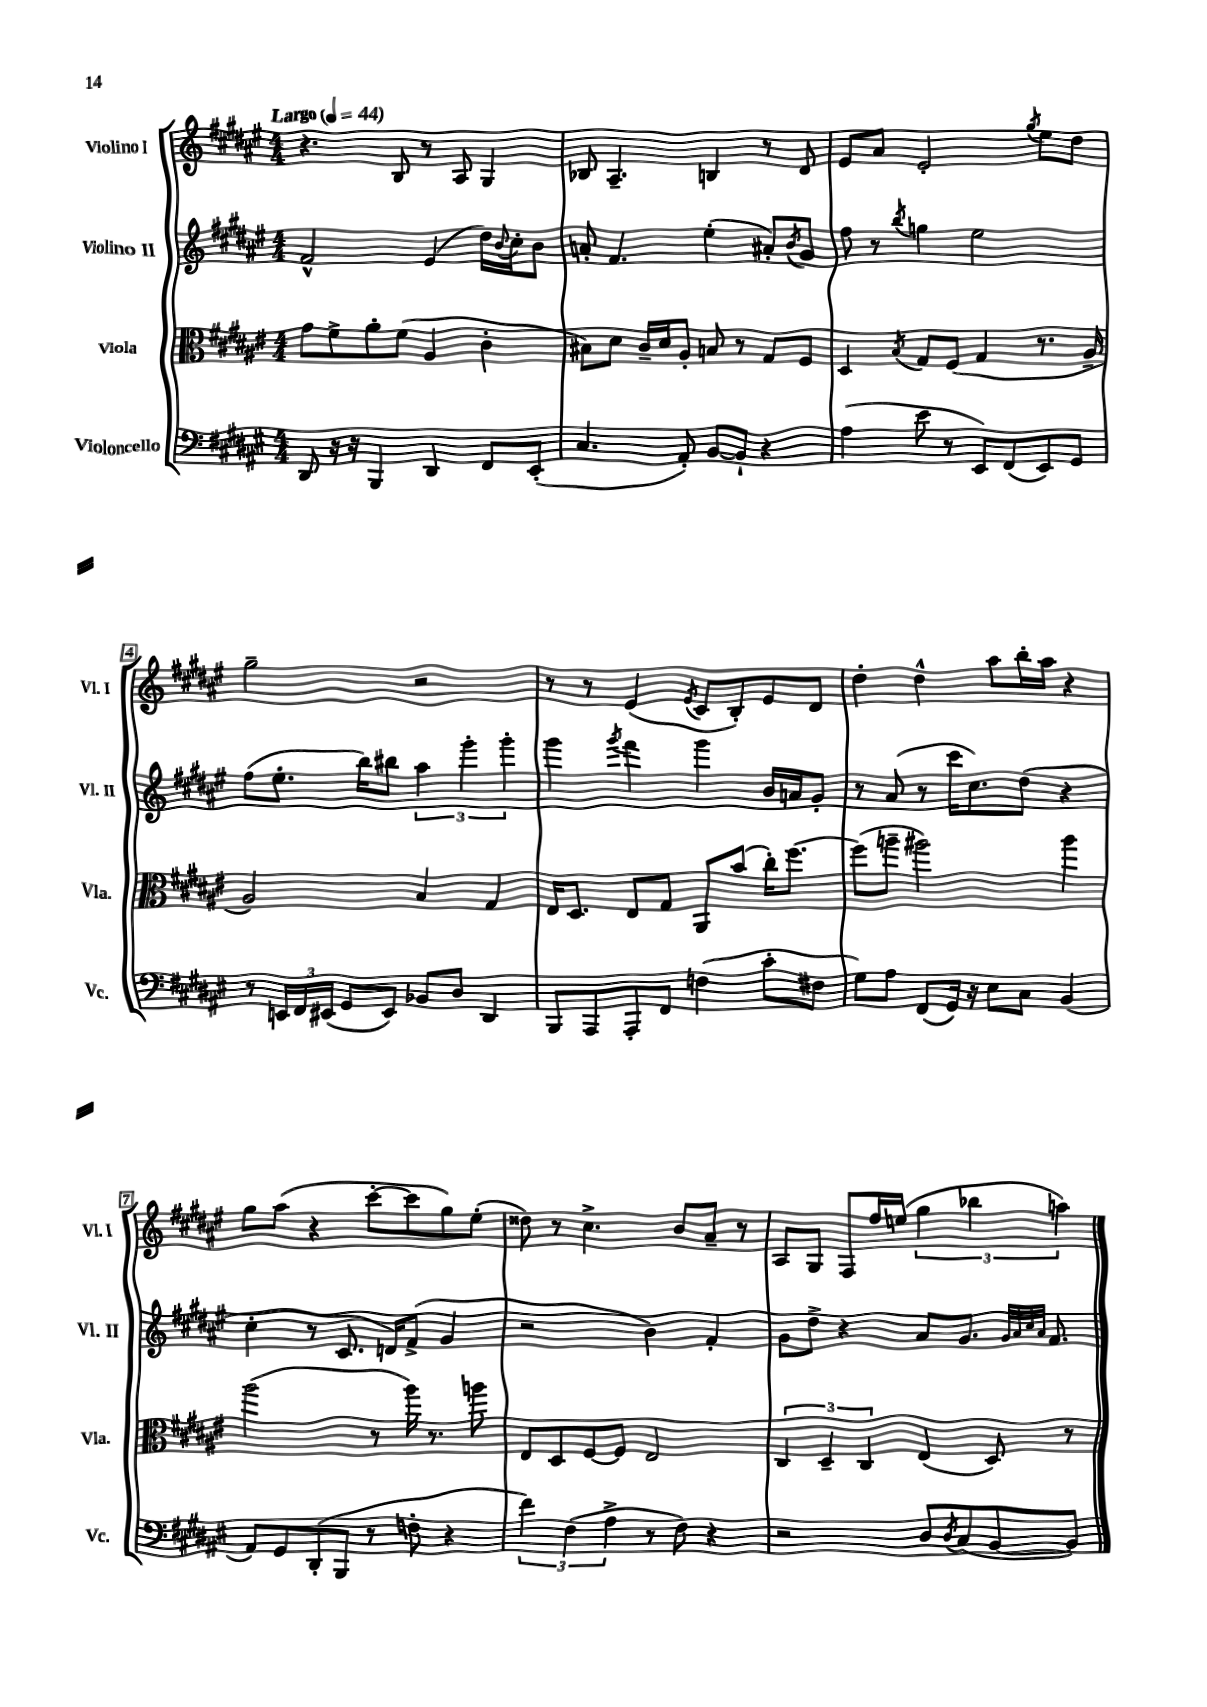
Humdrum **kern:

**kern	**kern	**kern	**kern
*staff4	*staff3	*staff2	*staff1
*clefF4	*clefC3	*clefG2	*clefG2
*k[f#c#g#d#a#e#]	*k[f#c#g#d#a#e#]	*k[f#c#g#d#a#e#]	*k[f#c#g#d#a#e#]
*M4/4	*M4/4	*M4/4	*M4/4
*MM44	*MM44	*MM44	*MM44
8DD#	8g#	2f#^^	4.r
16r	8f#^	.	.
16r	.	.	.
4BBB	8a#'	.	.
.	(8f#	.	8B
4DD#	4A#	(4e#	8r
.	.	.	8A#
8FF#	4c#'	16dd#)	4G#
.	.	8qqb	.
.	.	16cc#'	.
(8EE#'	.	8b	.
=	=	=	=
4.C#	8B#)	8a'	8B-
.	8d#	4.f#	4.A#~
.	16c#~	.	.
.	16d#	.	.
8AA#')	8A#'	.	.
[8BB	8B	(4ee#'	4B
8BB`]	8r	.	.
4r	8G#	8a#')	8r
.	.	8qb	.
.	8F#	8g#	8d#
=	=	=	=
(4A#	4D#	8ff#	8e#
.	.	8r	8a#
.	8qB	8qbb	.
8e#	8G#	4gg	2e#'
8r	(8F#	.	.
8EE#)	4G#	2ee#	.
(8FF#	.	.	.
.	.	.	8qgg#
8EE#)	8.r	.	8ee#
8GG#	.	.	8dd#
.	16A#~	.	.
=	=	=	=
8r	2A#)	(8ff#	2gg#~
24EE	.	8.ee#'	.
24FF#	.	.	.
(24EE#	.	.	.
8GG#	.	.	.
.	.	16bb)	.
8EE#)	.	8bb#	.
8BB-	4B	6aa#	2r
8D#	.	.	.
.	.	6ggg#'	.
4DD#	4G#	.	.
.	.	6ggg#'	.
=	=	=	=
8BBB	16E#	4ggg#	8r
.	8.D#	.	.
8AAA#	.	.	8r
.	.	8qggg#	.
8AAA#'	8E#	4fff#	(4e#
8FF#	8G#	.	.
.	.	.	8qe#
(4F	8AA#	4ggg#	8c#
.	(8b	.	8B')
8c#'	16cc#')	16b	8e#
.	[8.ff#	16a	.
8F#	.	8g#'	8d#
=	=	=	=
8G#)	(8ff#]	8r	4dd#'
8A#	8aa~	(8a#	.
(8FF#	2aa#)	8r	4dd#^^
16GG#)	.	16ccc#	.
16r	.	8.cc#)	.
8E#	.	.	8aa#
8C#	.	(8dd#	16bb'
.	.	.	16aa#
(4BB	4aa#	4r	4r
=	=	=	=
8AA#)	(2aa#	4cc#'	8gg#
8GG#	.	.	(8aa#
(8DD#'	.	8r	4r
8BBB	.	8.c#	.
8r	8r	.	[8ccc#'
.	.	16d)	.
8F'	16aa#)	(8f#^	8ccc#]
.	8.r	.	.
4r	.	4g#	8gg#)
.	8aa	.	(8ee#'
=	=	=	=
6f#)	8E#	2r	8dd##)
.	8D#	.	8r
(6F#	.	.	.
.	[8F#	.	4.cc#^
6A#^	.	.	.
.	8F#]	.	.
8r	2E#	4b)	.
8F#)	.	.	8b
4r	.	4f#'	8a#~
.	.	.	8r
=	=	=	=
2r	6C#	8g#	8A#
.	.	8dd#^	8G#
.	6D#~	.	.
.	.	4r	8F#
.	6C#	.	.
.	.	.	16ff#
.	.	.	(16ee
8D#	(4E#	8a#	6gg#
8qD#	.	.	.
(8C#	.	8.g#	.
.	.	.	6bb-
[8BB	8D#)	.	.
.	.	32qqg#	.
.	.	32qqa#	.
.	.	32qqcc#	.
.	.	32qqa#	.
.	.	8.f#	.
.	.	.	6aa)
8BB])	8r	.	.
==	==	==	==
*-	*-	*-	*-
